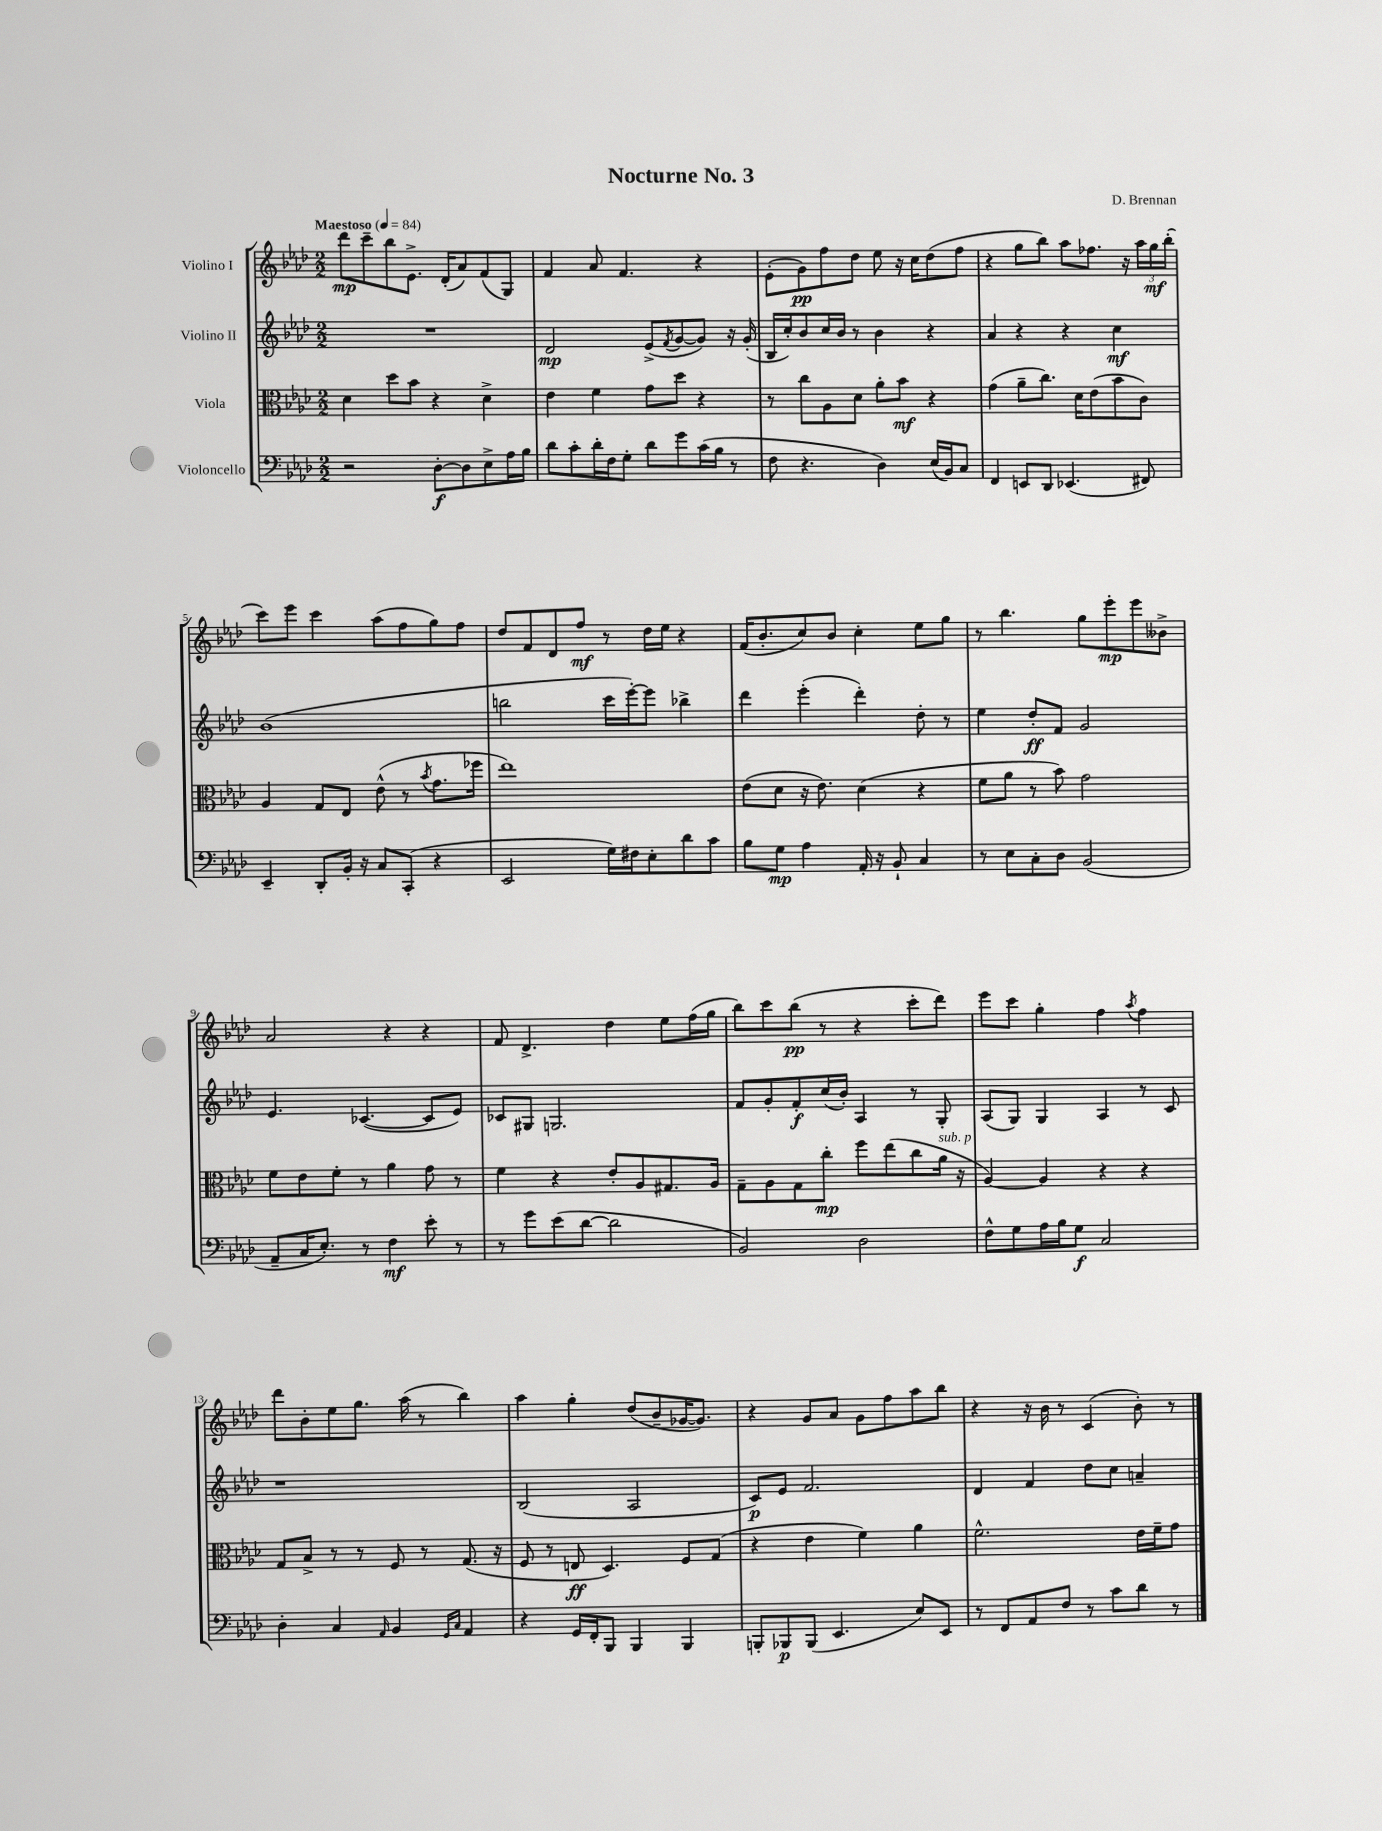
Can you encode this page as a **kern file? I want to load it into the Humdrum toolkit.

**kern	**kern	**kern	**kern
*staff4	*staff3	*staff2	*staff1
*clefF4	*clefC3	*clefG2	*clefG2
*k[b-e-a-d-]	*k[b-e-a-d-]	*k[b-e-a-d-]	*k[b-e-a-d-]
*M2/2	*M2/2	*M2/2	*M2/2
*MM84	*MM84	*MM84	*MM84
2r	4d-	1r	8ddd-
.	.	.	8ccc~
.	8dd-	.	8bb-
.	8b-	.	8.e-^
[8D-'	4r	.	.
.	.	.	(16d-'
8D-]	.	.	8a-)
8E-^	4d-^	.	(8f
16A-	.	.	8G)
16B-	.	.	.
=	=	=	=
8d-	4e-	2d-	4f
8c'	.	.	.
16d-'	4f	.	8a-
16F	.	.	.
8G'	.	.	4.f
8d-	8g	(8e-^	.
.	.	8qf	.
8g	8dd-	[8g	.
(16c	4r	8g])	4r
16B-	.	.	.
8r	.	16r	.
.	.	(16g'	.
=	=	=	=
8F	8r	16B-	(8e-'
.	.	16cc')	.
4.r	8cc	8b-	8g)
.	8A-	16cc	8ff
.	.	16b-	.
.	8d-	8r	8dd-
4D-)	8a-'	4b-	8ee-
.	8b-	.	16r
.	.	.	16cc
(16E-	4r	4r	(8dd-
16BB-)	.	.	.
8C	.	.	8ff
=	=	=	=
4FF	(4g	4a-	4r
8EE	8a-~	4r	8gg
8DD-	8.cc)	.	8bb-)
(4.EE-	.	4r	8aa-
.	16d-	.	.
.	(8e-	.	8.ff-
.	8b-	4cc	.
.	.	.	16r
8FF#)	8c)	.	24aa-
.	.	.	24gg
.	.	.	(24bb-'
=	=	=	=
4EE-~	4A-	(1b-	8ccc)
.	.	.	8eee-
8DD-'	8G	.	4ccc
16BB-'	8E-	.	.
16r	.	.	.
8C	(8e-^^	.	(8aa-
(8CC'	8r	.	8ff
.	8qb-	.	.
4r	8.g	.	8gg)
.	.	.	8ff
.	16ff-	.	.
=	=	=	=
2EE-	1ee-)	2bb	8dd-
.	.	.	8f
.	.	.	8d-
.	.	.	8ff
16G)	.	16ccc	8r
16F#	.	[16eee-')	.
8E-'	.	8eee-]	16dd-
.	.	.	16ee-
8d-	.	4bb-^	4r
8c	.	.	.
=	=	=	=
8B-	(8e-	4ddd-	(16f
.	.	.	8.b-'
8G	8d-	.	.
4A-	16r	(4eee-'	8cc)
.	8.e-)	.	.
.	.	.	8b-
16AA-'	(4d-	4ddd-')	4cc'
16r	.	.	.
8BB-`	.	.	.
4C	4r	8dd-'	8ee-
.	.	8r	8gg
=	=	=	=
8r	8f	4ee-	8r
8E-	8a-	.	4.bb-
8C'	8r	8dd-'	.
8D-	8b-)	8f	.
(2BB-	2g	2g	8gg
.	.	.	8eee-'
.	.	.	8eee-
.	.	.	8b--^
=	=	=	=
8AA-~	8f	4.e-	2a-
16C	8e-	.	.
8.E-')	.	.	.
.	8f'	.	.
8r	8r	([4.c-	.
4F	4a-	.	4r
8e-'	8g	8c-]	4r
8r	8r	8e-)	.
=	=	=	=
8r	4f	8c-	8f
8g	.	8G#	4.d-^
(8e-	4r	2.G	.
[8d-	.	.	.
2d-]	8e-'	.	4dd-
.	8A-	.	.
.	8.G#	.	8ee-
.	.	.	(16ff
.	16A-	.	16gg
=	=	=	=
2BB-)	8G~	8f	8bb-)
.	8A-	8g'	8ccc
.	8G	8f'	(8bb-
.	8cc'	(16cc	8r
.	.	16b-')	.
2D-	8ff	4A-	4r
.	(8ee-	.	.
.	8cc	8r	8ccc'
.	16a-	8G'	8ddd-)
.	16r	.	.
=	=	=	=
8F^^	[4A-)	(8A-	8eee-
8G	.	8G)	8ccc
16A-	4A-]	4G	4gg'
16B-	.	.	.
8G	.	.	.
2C	4r	4A-	4ff
.	.	.	8qaa-
.	4r	8r	4ff
.	.	8c	.
=	=	=	=
4D-'	8G	1r	8ddd-
.	8B-^	.	8b-'
4C	8r	.	8ee-
.	8r	.	8.gg
16qqAA-	.	.	.
4BB-	8F	.	.
.	.	.	(16aa-
.	8r	.	8r
16qqGG	.	.	.
16qqC	.	.	.
4AA-	(8.G	.	4bb-)
.	16r	.	.
=	=	=	=
4r	8F	(2B-	4aa-
.	8r	.	.
16GG	8E	.	4gg'
16FF'	.	.	.
8BBB-	4.D-)	.	.
4BBB-	.	2A-	(8dd-
.	.	.	8b-~
4BBB-	8F	.	[16g-
.	.	.	8.g-])
.	(8G	.	.
=	=	=	=
8BBB'	4r	8c)	4r
8BBB-	.	8e-	.
(8BBB-	4e-	2.f	8g
4.EE-	.	.	8a-
.	4f)	.	8g
.	.	.	8ff
8E-)	4a-	.	8aa-
8EE-	.	.	8bb-
=	=	=	=
8r	2.f^^	4d-	4r
8FF	.	.	.
8AA-	.	4f	16r
.	.	.	16b-
8F	.	.	8r
8r	.	8dd-	(4c
8c	.	8cc	.
8d-	16e-	4a~	8b-')
.	16f~	.	.
8r	8g	.	8r
==	==	==	==
*-	*-	*-	*-
